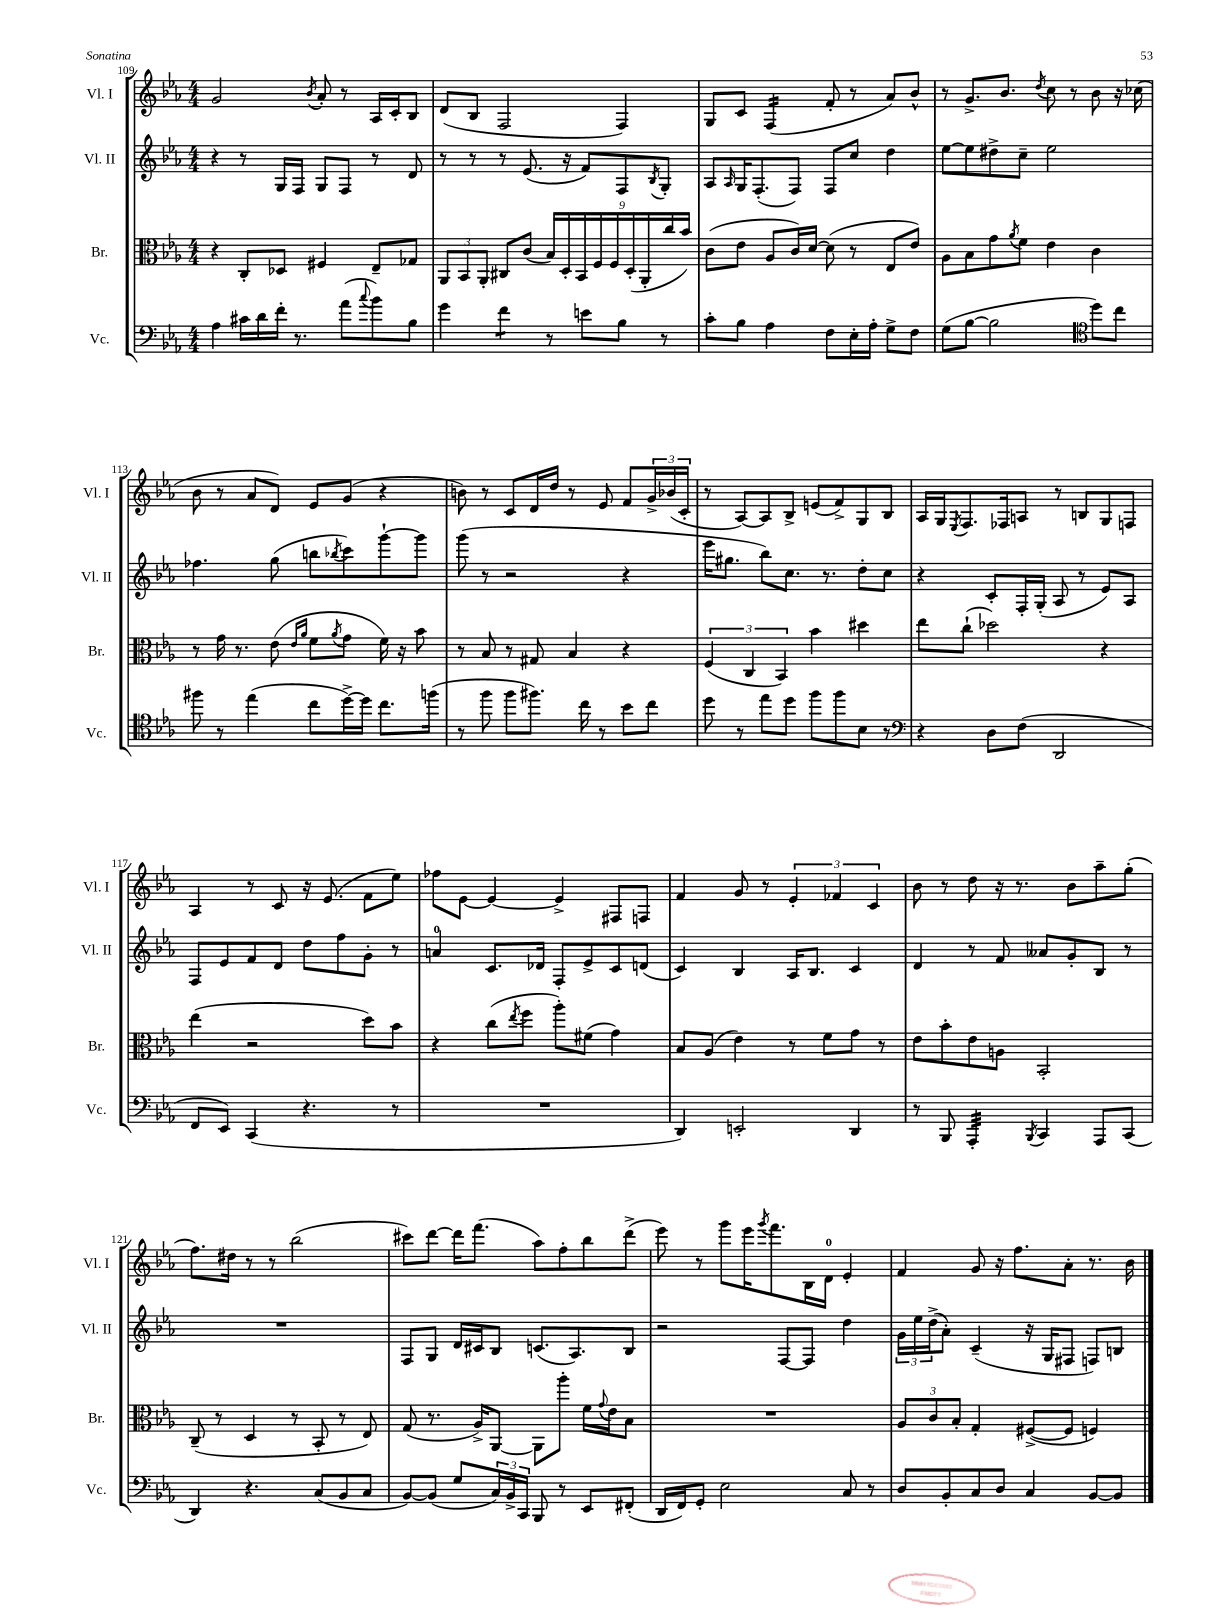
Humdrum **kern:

**kern	**kern	**kern	**kern
*staff4	*staff3	*staff2	*staff1
*clefF4	*clefC3	*clefG2	*clefG2
*k[b-e-a-]	*k[b-e-a-]	*k[b-e-a-]	*k[b-e-a-]
*M4/4	*M4/4	*M4/4	*M4/4
4A-	4r	4r	2g
16c#	8C'	8r	.
16d	.	.	.
16f'	8D-	16G	.
8.r	.	16F	.
.	.	.	8qb-
.	4F#	8G	8a-'
(8a-	.	8F	8r
8qqcc	.	.	.
8b-)	8E-~	8r	16A-
.	.	.	16c'
8B-	8G-	8d	8B-
=	=	=	=
4g	12AA-	8r	(8d
.	12BB-	.	.
.	.	8r	8B-
.	12AA-'	.	.
4f	8C#	8r	2F
.	(8c	(8.e-	.
8r	18B-)	.	.
.	18D'	.	.
.	.	16r	.
.	18BB-	.	.
8e	.	8f)	.
.	18F	.	.
.	18F	.	.
8B-	.	8F	4F)
.	(18D'	.	.
.	18AA-'	.	.
.	.	8qB-	.
8r	.	8G'	.
.	18cc	.	.
.	18b-)	.	.
=	=	=	=
8c'	(8c	8A-	8G
.	.	16qqA-	.
8B-	8e-	16G	8c
.	.	(8.F'	.
4A-	8A-	.	(4F
.	16c)	8F)	.
.	[16d	.	.
8F	(8d]	8F	8f'
16E-'	8r	8cc	8r
16A-'	.	.	.
8G^	8E-	4dd	8a-)
8F	8e-)	.	8b-^^
=	=	=	=
(8G	8A-	[8ee-	8r
[8B-	8B-	8ee-]	8.g^
2B-]	8g	8dd#^	.
.	.	.	8.b-
.	8qa-	.	.
.	8f	8cc~	.
.	.	.	8qdd
.	4e-	2ee-	8cc
.	.	.	8r
*clefC4	*	*	*
8dd)	4c	.	8b-
8cc	.	.	16r
.	.	.	(16cc-
=	=	=	=
8ff#	8r	4.ff-	8b-
8r	16g	.	8r
.	8.r	.	.
(4ee-	.	.	8a-
.	(8e-	(8gg	8d)
.	16qqe-	.	.
.	16qqa-	.	.
8cc	8f	8bb	8e-
.	8qa-	8qbb-	.
[16dd^)	8g	8ccc)	(8g
16dd]	.	.	.
8.cc	16f)	[8ggg`	4r
.	16r	.	.
.	8b-	8ggg]	.
(16ff	.	.	.
=	=	=	=
8r	8r	(8ggg	8b)
8ff	8B-	8r	8r
8ff	8r	2r	8c
8.ff#)	8G#	.	16d
.	.	.	16dd
.	4B-	.	8r
16cc	.	.	.
8r	.	.	8e-
8b-	4r	4r	8f
8cc	.	.	24g^
.	.	.	(24b-
.	.	.	24c'
=	=	=	=
8dd	(6F	16eee-	8r
.	.	8.gg#	.
8r	.	.	[8A-)
.	6C	.	.
8ee-	.	8bb-)	8A-]
.	6BB-)	.	.
8dd	.	8.cc	8B-^
8ff	4b-	.	(8e
.	.	8.r	.
8ff	.	.	8f^)
8B-	4dd#	8dd'	8G
8r	.	8cc	8B-
=	=	=	=
*clefF4	*	*	*
4r	8ee-	4r	16A-
.	.	.	16G
.	.	.	8qE-
.	(8cc`	.	8.F
8D	2dd-)	8c'	.
.	.	.	16F-
(8F	.	16F'	8A
.	.	(16G'	.
2DD	.	8A-	8r
.	.	8r	8B
.	4r	8e-)	8G
.	.	8A-	8F
=	=	=	=
8FF	(4ee-	8F	4A-
8EE-)	.	8e-	.
(4CC	2r	8f	8r
.	.	8d	8c
4.r	.	8dd	16r
.	.	.	(8.e-
.	.	8ff	.
.	8dd)	8g'	8f
8r	8b-	8r	8ee-)
=	=	=	=
1r	4r	4a	8ff-
.	.	.	[8e-
.	(8cc	8.c	4e-_
.	8qee-	.	.
.	8ff	.	.
.	.	16d-	.
.	8aa-')	8F'	4e-^]
.	(8f#	8e-^	.
.	4g)	8c	8F#
.	.	(8d	8F
=	=	=	=
4DD)	8B-	4c)	4f
.	(8A-	.	.
2EE'	4e-)	4B-	8g
.	.	.	8r
.	8r	16A-	6e-'
.	.	8.B-	.
.	8f	.	.
.	.	.	6f-
4DD	8g	4c	.
.	.	.	6c
.	8r	.	.
=	=	=	=
8r	8e-	4d	8b-
8BBB-	8b-'	.	8r
4AAA-'	8e-	8r	8dd
.	8A	8f	16r
.	.	.	8.r
8qBBB-	.	.	.
4CC	2BB-'	8a--	.
.	.	8g'	8b-
8AAA-	.	8B-	8aa-~
(8CC	.	8r	(8gg'
=	=	=	=
4DD)	(8C~	1r	8.ff)
.	8r	.	.
.	.	.	16dd#
4.r	4D	.	8r
.	.	.	8r
.	8r	.	(2bb-
(8C	8BB-'	.	.
8BB-	8r	.	.
8C	8E-)	.	.
=	=	=	=
[8BB-)	(8G	8F	8ccc#)
(8BB-]	8.r	8G	[8ddd
8G	.	16d	16ddd]
.	16A-^)	16c#	(8.fff
24C)	[8AA-	8B-	.
24BB-^	.	.	.
24CC	.	.	.
8BBB-	8AA-]	(8.c	8aa-)
8r	8aa-'	.	8ff'
.	.	8.A-)	.
8EE-	16f	.	8bb-
.	8qqg	.	.
.	16e-	.	.
(8FF#'	8B-	8B-	(8ddd^
=	=	=	=
16DD	1r	2r	8eee-)
16FF)	.	.	.
8GG'	.	.	8r
2E-	.	.	8ggg
.	.	.	16eee-
.	.	.	8qggg
.	.	.	8.fff
.	.	[8F	.
.	.	8F]	16B-
.	.	.	16d
8C	.	4dd	4e-'
8r	.	.	.
=	=	=	=
8D	12A-	24g	4f
.	.	24ee-	.
.	12c	(24dd^	.
8BB-'	.	8a-')	.
.	12B-'	.	.
8C	4G'	(4c~	8g
8D	.	.	16r
.	.	.	8.ff
4C	([8F#^	16r	.
.	.	16G	.
.	8F#]	8F#	8a-'
[8BB-	4F)	8F)	8.r
8BB-]	.	8B	.
.	.	.	16b-
==	==	==	==
*-	*-	*-	*-
